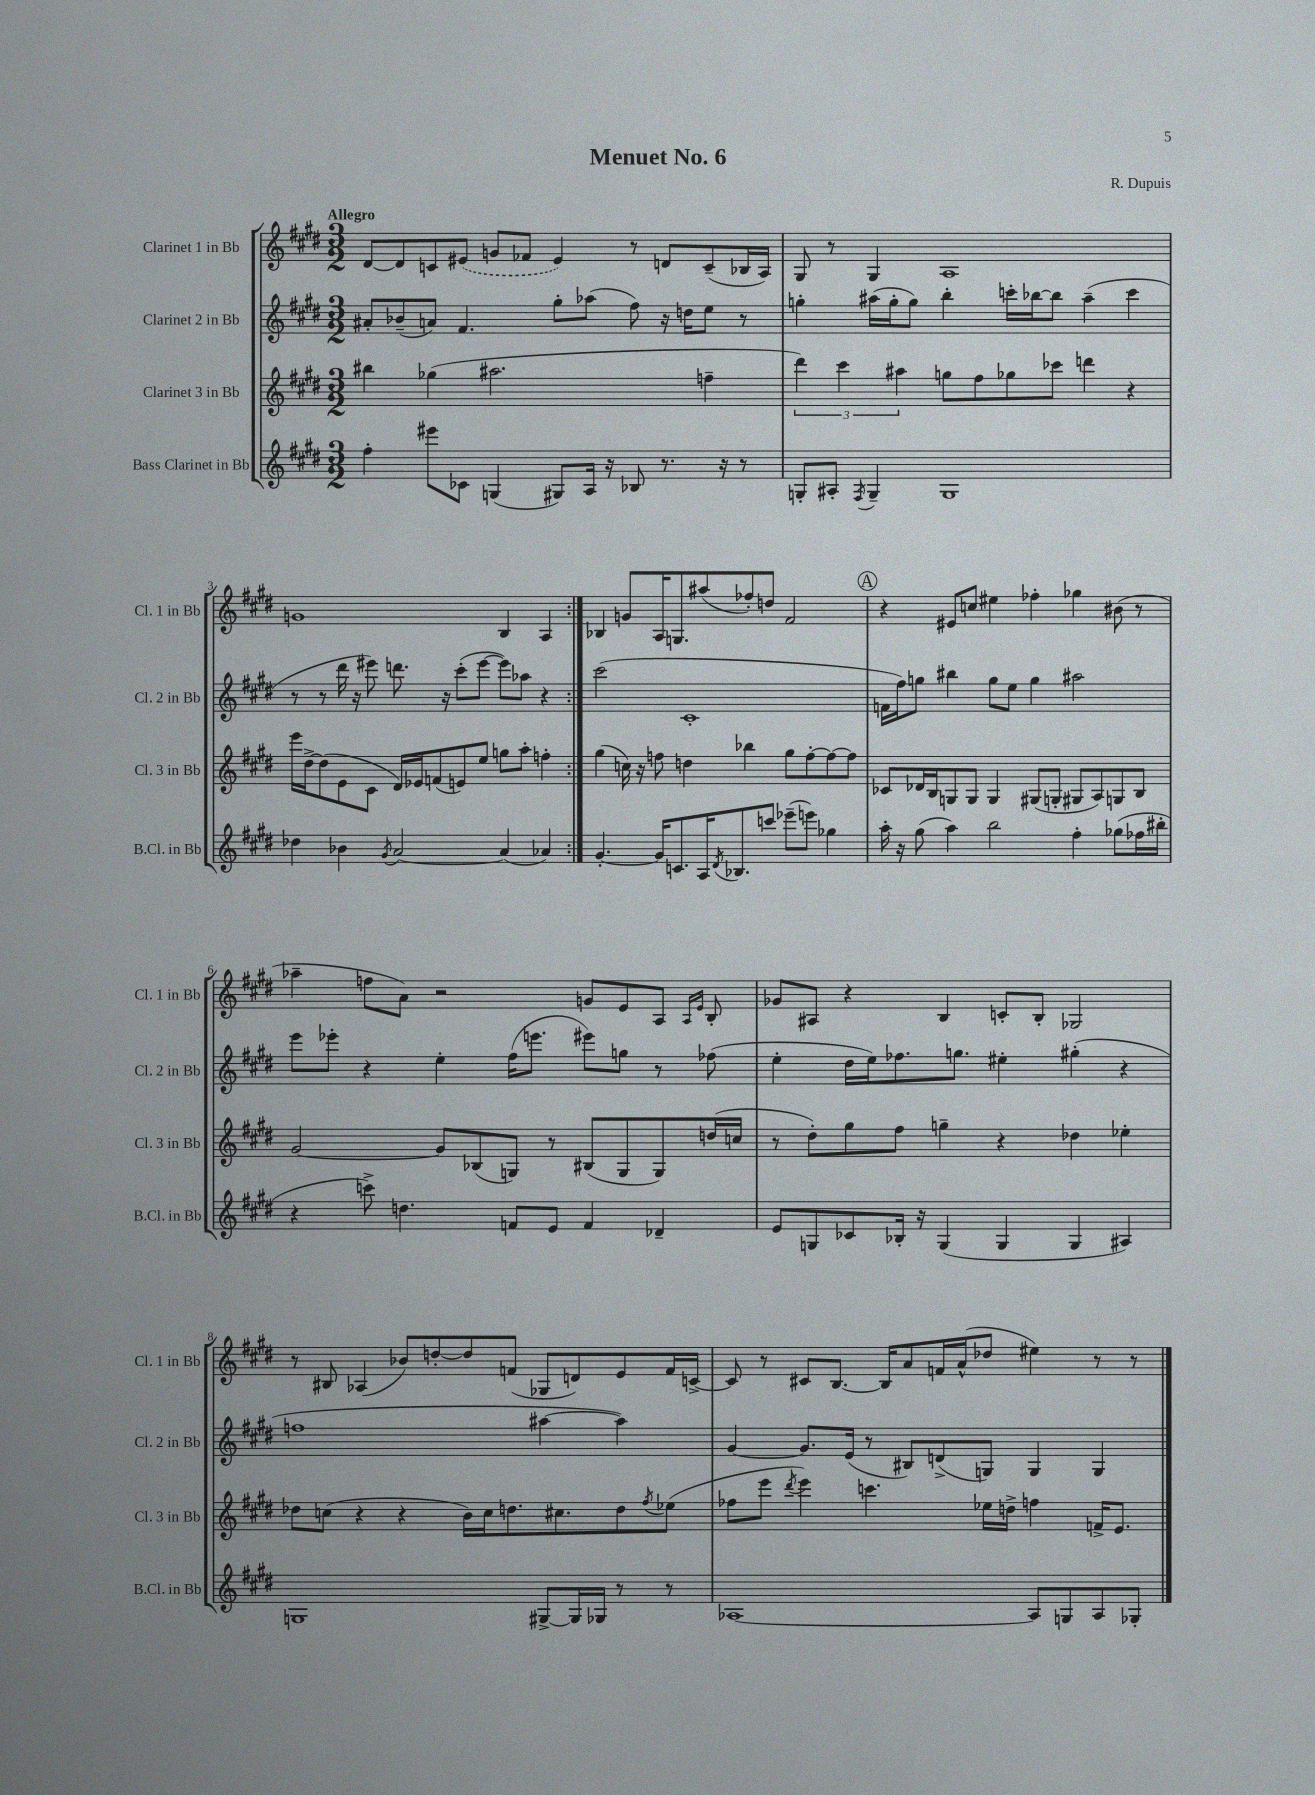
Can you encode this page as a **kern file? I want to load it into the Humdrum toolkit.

**kern	**kern	**kern	**kern
*staff4	*staff3	*staff2	*staff1
*clefG2	*clefG2	*clefG2	*clefG2
*k[f#c#g#d#]	*k[f#c#g#d#]	*k[f#c#g#d#]	*k[f#c#g#d#]
*M3/2	*M3/2	*M3/2	*M3/2
4ff#'	4bb#	8a#'	[8d#
.	.	(8b-~	8d#]
8eee#	(4gg-	8a)	8c
8c-	.	4.f#	(8e#
(4G	2.aa#	.	8g
.	.	.	8f-
8G#)	.	8gg#'	4e#)
16A	.	(8aa-	.
16r	.	.	.
8B-	.	8ff#)	8r
8.r	.	16r	8d
.	.	16dd	.
.	4ff~	8ee	(8c~
16r	.	.	.
8r	.	8r	16B-
.	.	.	16A)
=	=	=	=
8G'	6ddd#)	4gg'	8G#
8A#'	.	.	8r
.	6ccc#	.	.
8qF#	.	.	.
4G~	.	(16aa#	4G#
.	.	16gg'	.
.	6aa#	.	.
.	.	8gg)	.
1G	8gg	4bb'	1A
.	8ff#	.	.
.	8gg-	16ccc'	.
.	.	[16bb-	.
.	8ccc-	8bb-]	.
.	4ddd	(4aa#~	.
.	4r	4ccc	.
=	=	=	=
4dd-	16eee	8r	1g
.	[16dd#^	.	.
.	(8dd#]	8r	.
4b-	8e	16ddd#	.
.	.	16r	.
.	8c#	8eee#)	.
8qg#	.	.	.
[2a	16d#)	8.ddd	.
.	16e-	.	.
.	(8f	.	.
.	.	16r	.
.	8e)	(8ccc#'	.
.	8ee	[8eee#	.
(4a]	8gg	8eee#])	4B
.	8aa'	8aa-	.
4a-)	4ff'	4r	4A
=:|!	=:|!	=:|!	=:|!
[4.g#'	(4gg#	(2ccc#	4B-
.	16cc)	.	8g
.	16r	.	.
16g#]	8ff	.	16A
8.c	.	.	8.G
.	4dd	1c#'	.
16A	.	.	(8aa#
8qd#	.	.	.
8.B-	.	.	.
.	4bb-	.	8ff-')
8ccc	.	.	8dd
(8eee-~	8gg#	.	2f#
8eee)	[8ff'	.	.
4gg-	8ff_	.	.
.	8ff]	.	.
=	=	=	=
16aa'	8c-	16f	4r
16r	.	16ff#)	.
(8gg#	16d-	8gg	.
.	16B	.	.
4aa)	8G	4bb#	8e#
.	8G	.	8cc
2bb	4G	8gg	4ee#
.	.	8ee	.
.	(8G#	4gg	4ff-'
.	8G'	.	.
4ff#'	8G#	2aa#	4gg-
.	8A)	.	.
(8gg-	8G	.	(8b#
16ff-	8B	.	8r
16bb#'	.	.	.
=	=	=	=
4r	[2g#	8eee	4aa-~
.	.	8eee-'	.
8ccc^)	.	4r	8ff
4.dd	.	.	8a)
.	8g#]	4ee'	2r
.	(8B-	.	.
8f	8G)	(16ff#	.
.	.	8.eee	.
8e	8r	.	.
4f	(8B#	8eee#)	8g
.	8G	8gg	8e
4d-~	8G)	8r	8A
.	.	.	16qqA
.	.	.	16qqe
.	(16dd	(8ff-	8B'
.	16cc	.	.
=	=	=	=
8e	8r	4ee'	8g-
8G	8dd#')	.	8A#
8c-	8gg#	16dd#	4r
.	.	16ee)	.
16B-'	8ff#	8.ff-	.
16r	.	.	.
(4G	4gg~	.	4B
.	.	8.gg	.
4G	4r	4ee#'	8c'
.	.	.	8B'
4G	4dd-	(4gg#'	2G-
4A#)	4ee-'	4r	.
=	=	=	=
1G	8dd-	1ff	8r
.	(8cc	.	8B#
.	4r	.	(4A-
.	4r	.	8b-)
.	.	.	[8dd'
.	16b)	.	8dd]
.	16cc	.	.
.	8.dd	.	(8f
[8G#^	.	[4aa#	8G-
.	8.cc#	.	.
16G#]	.	.	8d)
16G-	.	.	.
8r	8dd	4aa#])	8e
.	8qff#	.	.
8r	(8ee-	.	16f
.	.	.	[16c^
=	=	=	=
[1A-	8ff-	[4g#	8c]
.	8eee	.	8r
.	8qddd#	.	.
.	4eee)	8.g#]	8c#
.	.	.	[8.B
.	.	(16e	.
.	4.ccc	8r	.
.	.	.	16B]
.	.	8B#)	8a
.	.	(8d^	16f
.	.	.	(16a^^
.	16ee-	8G)	8dd-
.	16dd^	.	.
8A-]	4ff	4G	4ee#)
8G	.	.	.
8A-	16f^	4G	8r
.	8.e	.	.
8G-'	.	.	8r
==	==	==	==
*-	*-	*-	*-
